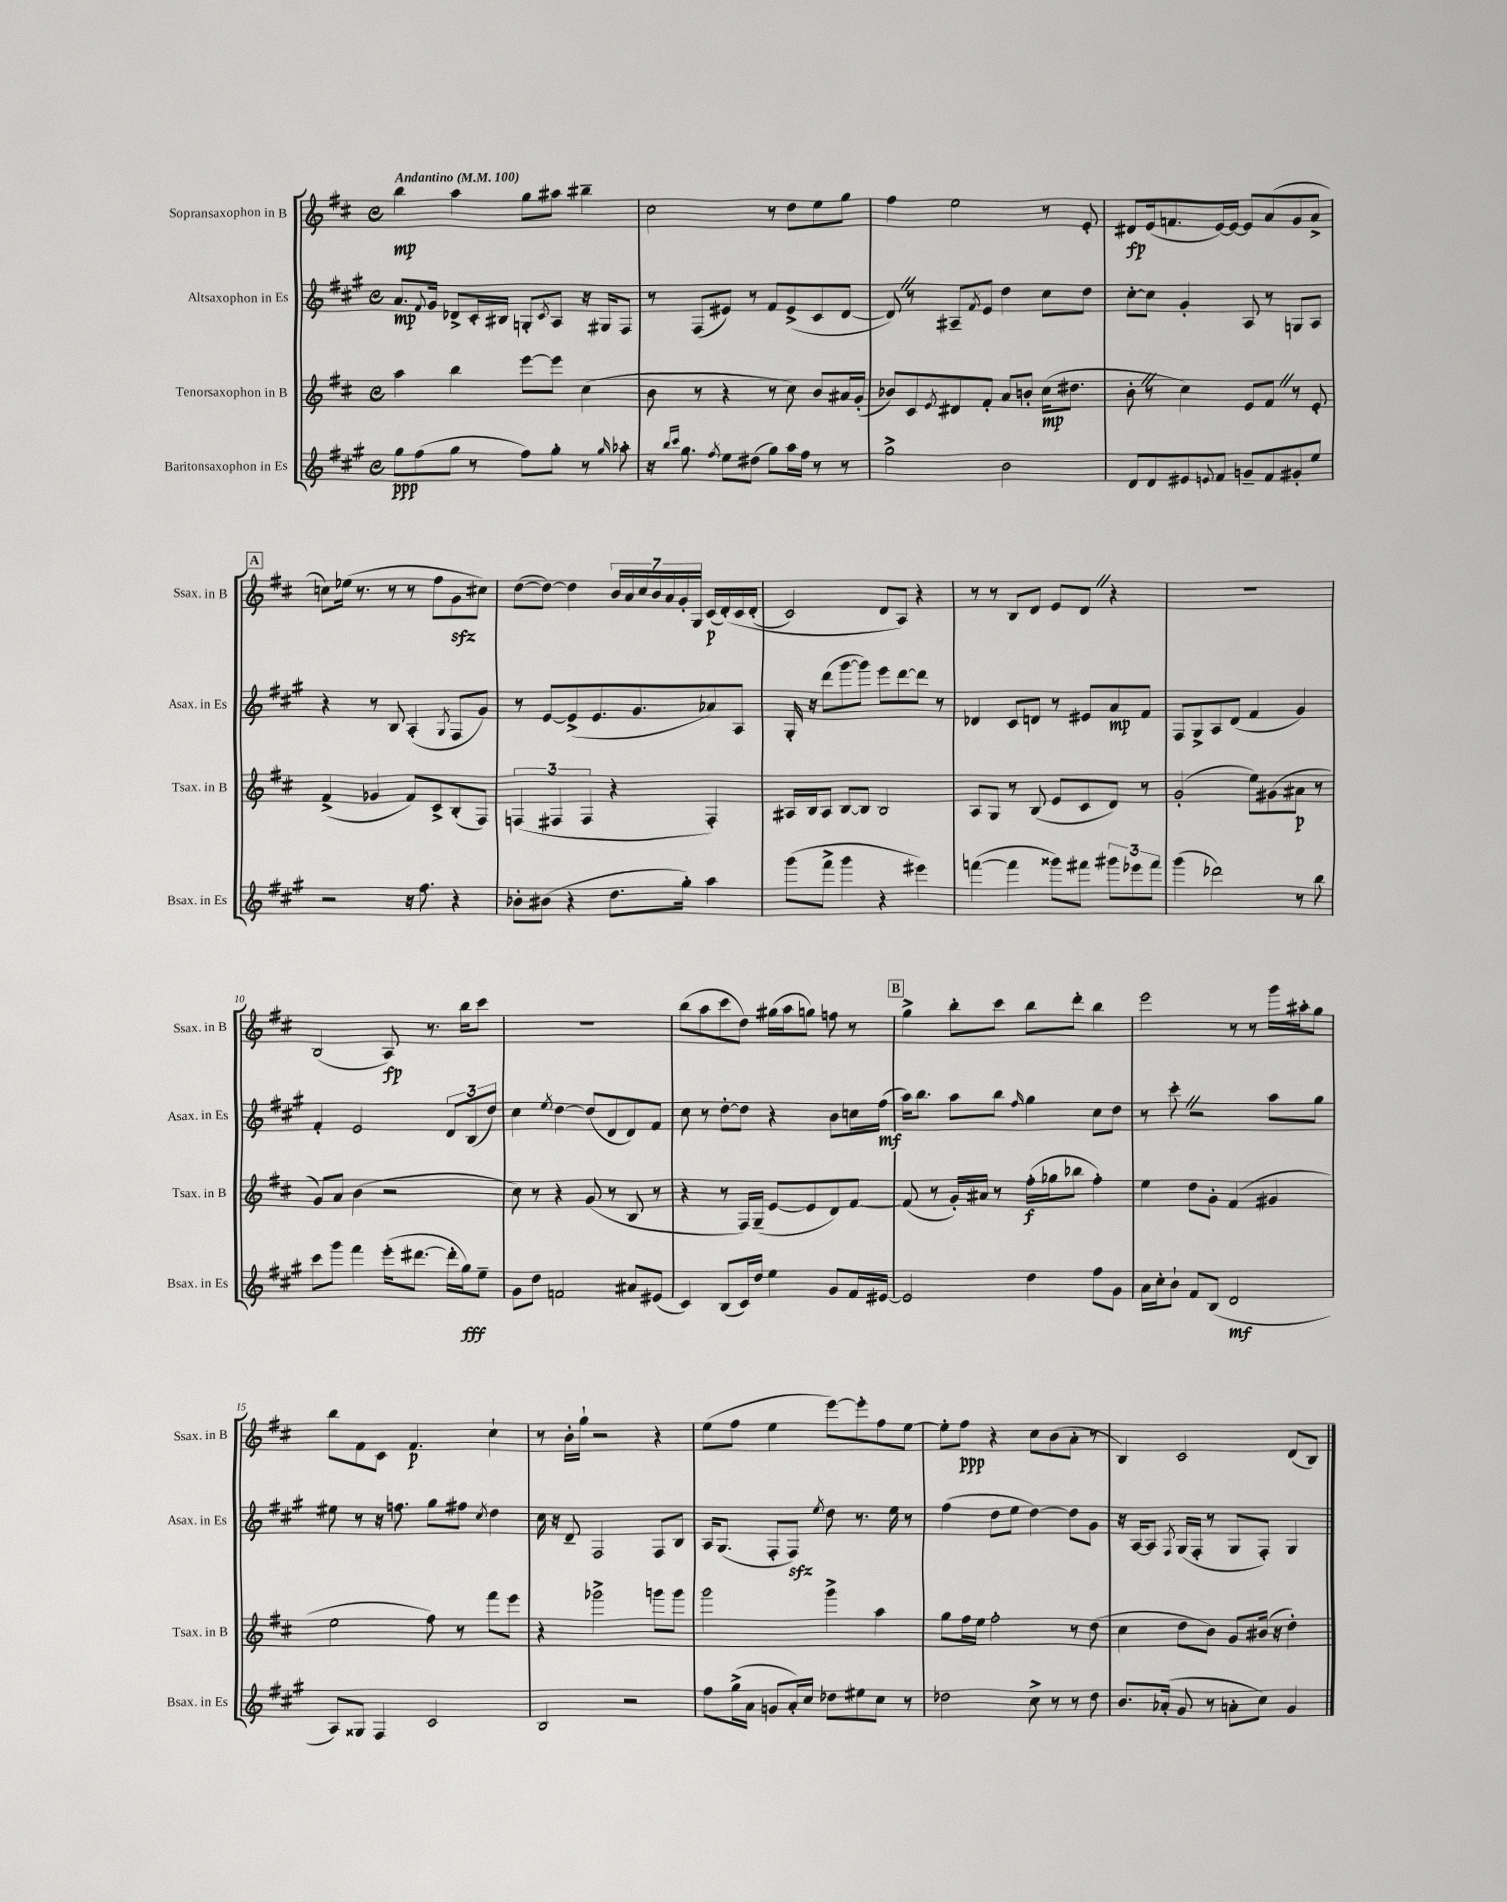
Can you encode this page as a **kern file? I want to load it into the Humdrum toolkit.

**kern	**kern	**kern	**kern
*staff4	*staff3	*staff2	*staff1
*clefG2	*clefG2	*clefG2	*clefG2
*k[f#c#g#]	*k[f#c#]	*k[f#c#g#]	*k[f#c#]
*M4/4	*M4/4	*M4/4	*M4/4
*met(c)	*met(c)	*met(c)	*met(c)
*MM100	*MM100	*MM100	*MM100
8gg#	4aa	8.a	4bb
(8ff#	.	.	.
.	.	8qqf#	.
.	.	16g#	.
8gg#	4bb	8d-^	4aa
8r	.	16c#'	.
.	.	16B#	.
8ff#)	[8eee	8G'	8gg
.	.	8qc#	.
8gg#'	8eee]	8A	8aa#
8r	(4cc#	16r	4bb#~
.	.	16G#	.
16qqgg#	.	.	.
8aa-'	.	8F#	.
=	=	=	=
16r	8b	8r	2cc#
16qqbb	.	.	.
16qqccc#	.	.	.
8.gg#	.	.	.
.	8r	(8F#	.
8qff#	.	.	.
8ee	4r	8e#)	.
(8dd#	.	8r	.
8gg#)	8r	8f#	8r
16aa	8cc#)	(8e#^	8dd
16ff#	.	.	.
8r	8b	8c#	8ee
8r	16a#	[8d	8gg
.	(16g'	.	.
=	=	=	=
2gg#^	8b-)	8d])	4ff#
.	8c#	8r	.
.	8qe	.	.
.	8d#	8A#~	2ee
.	.	8qf#	.
.	8f#'	8e	.
2b	8a	4dd	.
.	8b'	.	.
.	(16cc#	8cc#	8r
.	8.dd#	.	.
.	.	8dd	8e'
=	=	=	=
8d	8b'	[8cc#'	8d#
8d	8r	8cc#]	(16e
.	.	.	8.f
8e#	4cc#)	4g#'	.
8qqe	.	.	.
8f#	.	.	[16e)
.	.	.	16e_
8g~	8e	8A	8e]
8f#	8f#	8r	(8a
8g#'	8r	8G	8g
8ee	8e'	8A	8a^
=	=	=	=
2r	(4f#^	4r	8cc)
.	.	.	(16ee-
.	.	.	8.r
.	4g-	8r	.
.	.	8B	8r
16r	8f#)	(4A'	8r
8.ff#	.	.	.
.	8c#^	.	8ff#
.	.	8qG#	.
4r	(8B'	8F#	8g
.	8F#)	8g#)	8cc#)
=	=	=	=
8b-'	(6F	8r	([8dd
(8b#	.	[8e	8dd_)
.	6F#	.	.
4r	.	(8e^]	4dd]
.	6F#	.	.
.	.	8.e	.
8.dd	4r	.	28b
.	.	.	28a
.	.	8.g#	.
.	.	.	28cc#
.	.	.	28b
.	.	.	28a
.	.	.	28g'
16gg#')	.	.	.
.	.	.	28G
4aa	4F#')	8a-)	(16c#
.	.	.	&(16d')
.	.	8A	16c#
.	.	.	(16d'
=	=	=	=
(8ggg#	16A#	16G#'	2c#)
.	16B	16r	.
8fff#^	8A#	(8ddd	.
4ggg#	[8B	[8ggg#	.
.	8B]	8ggg#])	.
4r	2B	8eee	8d
.	.	[8ddd	8A&)
4eee#)	.	8ddd]	4r
.	.	8r	.
=	=	=	=
([4fff	8A	4d-	8r
.	8G	.	8r
4fff]	8r	8c#	8B
.	(8B	8d	8d
8ggg##)	8e	8r	8e
8fff#	8c#	8e#	8d
12ggg#	8d)	8a	4r
12eee-	.	.	.
.	8r	8f#	.
12fff#	.	.	.
=	=	=	=
(4ggg#	(2g'	8F#	1r
.	.	8G#^	.
2ddd-)	.	8A	.
.	.	(8d	.
.	8ee)	4f#	.
.	(8g#	.	.
8r	8a#	4g#)	.
8bb	8r	.	.
=	=	=	=
8ccc#	8g)	4f#'	(2B
8ggg#	8a	.	.
4fff#	(4b	2e	.
(16eee'	2r	.	8A)
[8.ddd#	.	.	.
.	.	.	8.r
16ddd#']	.	12d	.
16gg#)	.	.	16bb
.	.	(12B	.
8ee~	.	.	8ccc#
.	.	12dd)	.
=	=	=	=
8g#	8cc#)	4cc#	1r
8dd	8r	.	.
.	.	8qee	.
2f	4r	[4dd	.
.	(8g	(8dd]	.
.	8r	8d	.
8a#	8B	8d)	.
(8e#	8r	8f#	.
=	=	=	=
4c#)	4r	8cc#	(8bb
.	.	8r	8aa
(8B	8r	[8dd'	8ccc#
16c#)	16F#)	8dd]	8dd)
16dd	(16G~	.	.
4ee	[8e	4r	(16gg#
.	.	.	16aa
.	8e]	.	8gg)
8g#	8d)	8b	8ff
16f#	[8f#	16cc	8r
[16e#	.	(16ff#	.
=	=	=	=
2e#]	(8f#]	16aa)	4gg^
.	.	8.bb	.
.	8r	.	.
.	16g')	8aa	8bb'
.	16a#	.	.
.	8r	8bb	8ccc#
.	.	16qqff#	.
4dd	(16ff#'	4gg#	8bb
.	16gg-	.	.
.	8bb-	.	8ddd'
8ff#	4ff#')	8cc#	4bb
8g#	.	8dd	.
=	=	=	=
16a	4ee	8r	2eee
16cc#'	.	.	.
8b`	.	8ccc#'	.
8f#	8dd	2r	.
(8B	8g'	.	.
2d	(4f#	.	8r
.	.	.	8r
.	4g#	8aa	16ggg
.	.	.	16aa#'
.	.	8gg#	8gg
=	=	=	=
8A)	2ee	8ee#	8bb
8G##	.	8r	8f#
4F#	.	16r	8c#
.	.	8.ff	.
.	.	.	4.f#
2c#	8ff#)	8gg#	.
.	8r	8ff#	.
.	.	8qcc#	.
.	8fff#	4dd	4cc#`
.	8eee	.	.
=	=	=	=
2B	4r	16cc#	8r
.	.	16r	.
.	.	8d~	16b'
.	.	.	16gg`
.	2ggg-^	2F#	2r
2r	.	.	.
.	8ggg	8F#	4r
.	8ggg	8B	.
=	=	=	=
8ff#	2ggg	16A	(8ee
.	.	(8.G#	.
(16gg#^	.	.	8ff#
16a	.	.	.
8g	.	8F#'	4ee
16a')	.	8F#)	.
16cc#	.	.	.
.	.	8qee	.
8dd-	4ggg^	8dd	[8eee)
8ee#	.	8.r	8eee']
8cc#	4aa	.	8ff#
.	.	16ee	.
8r	.	8r	[8ee
=	=	=	=
2dd-	8gg	(4ff#	8ee']
.	16ff#	.	8ff#
.	16ee	.	.
.	2ff#'	8dd	4r
.	.	8ee	.
8cc#^	.	[4dd)	8cc#
8r	.	.	(8b
8r	8r	8dd]	8a'
8dd-	(8dd	8g#	8r
=	=	=	=
8.b	4cc#	16r	4B)
.	.	[16A	.
.	.	8A]	.
(16a-'	.	.	.
.	.	8qF#	.
8g#	8dd	(16G#	2c#
.	.	16F#'	.
8r	8b)	8r	.
8a'	8g	8G#	.
8cc#)	(16b#	8F#')	.
.	16r	.	.
4g#	4dd')	4G#	(8d
.	.	.	8B)
==	==	==	==
*-	*-	*-	*-
